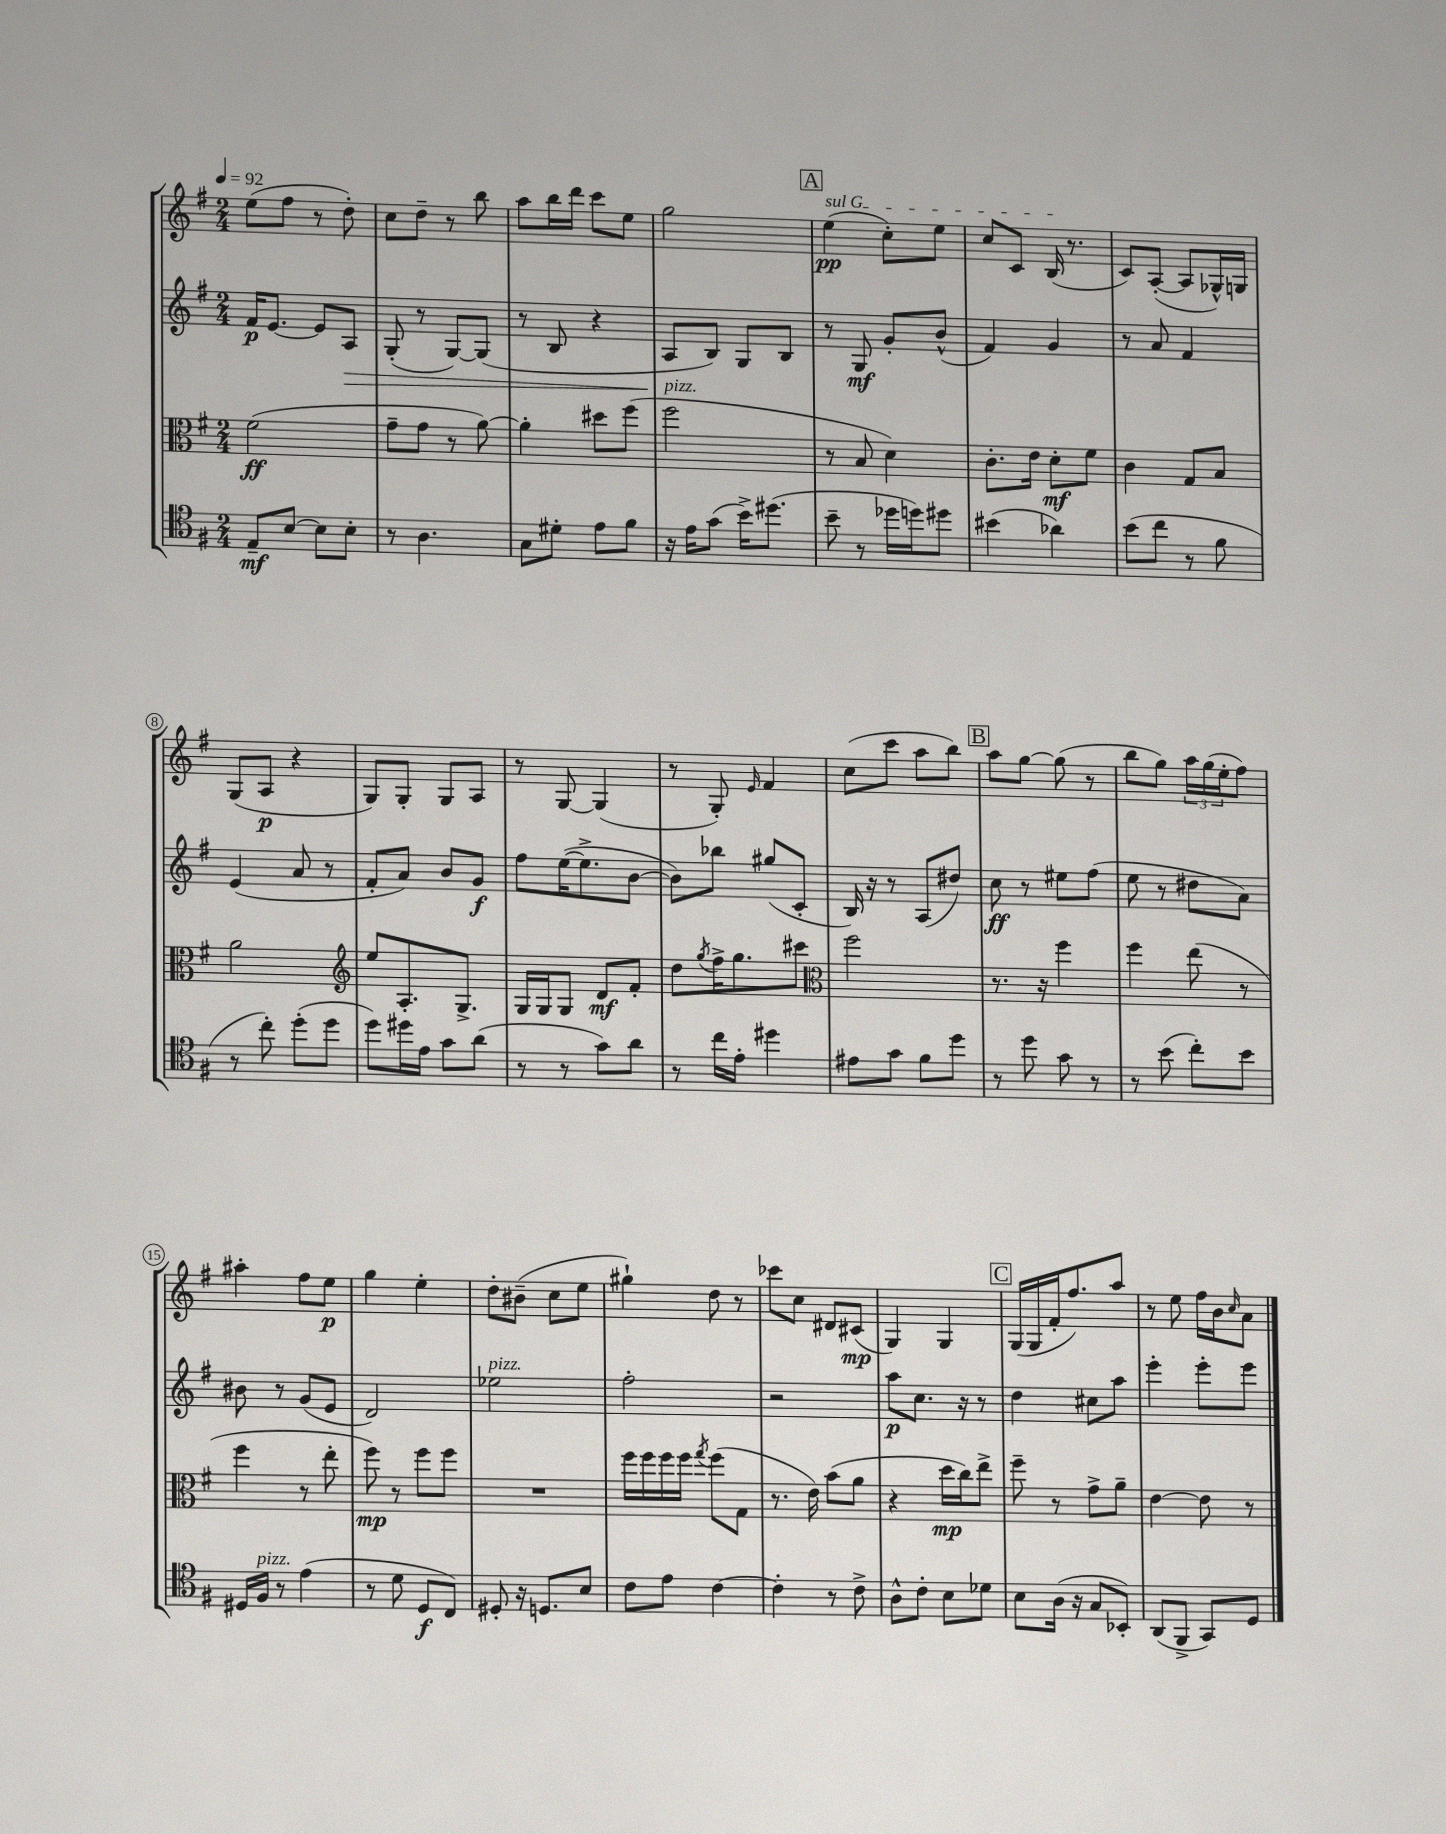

**kern	**dynam	**kern	**dynam	**kern	**dynam	**kern	**dynam
*part4	*part4	*part3	*part3	*part2	*part2	*part1	*part1
*staff4	*staff4	*staff3	*staff3	*staff2	*staff2	*staff1	*staff1
*clefC4	*	*clefC3	*	*clefG2	*	*clefG2	*
*k[f#]	*	*k[f#]	*	*k[f#]	*	*k[f#]	*
*M2/4	*	*M2/4	*	*M2/4	*	*M2/4	*
*MM92	*	*MM92	*	*MM92	*	*MM92	*
=1	=1	=1	=1	=1	=1	=1	=1
8E~/L	mf	(2f#\	ff	16f#/KL	p	(8ee\L	.
.	.	.	.	[8.e/J	.	.	.
[8B/J	.	.	.	.	.	8ff#\J	.
8B\L]	.	.	.	8e/L]	.	8r	.
!	!	!	!	!	!LO:HP:b	!	!
8B'\J	.	.	.	8A/J	>	8dd'\)	.
=2	=2	=2	=2	=2	=2	=2	=2
8r	.	8g~\L	.	(8G'/	.	8cc\L	.
4.A\	.	8g\J	.	8r	.	8dd~\J	.
.	.	8r	.	[8G/L)	.	8r	.
.	.	[8a\)	.	(8G/J]	.	8bb\	.
=3	=3	=3	=3	=3	=3	=3	=3
8G\L	.	4a'\]	.	8r	.	8aa\L	.
8d#X'\J	.	.	.	8B/	.	16bb\L	.
.	.	.	.	.	.	16ddd\JJ	.
8e\L	.	8dd#X\L	.	4r	.	8ccc\L	.
8f#\J	.	(8ff#\J	.	.	.	8ee\J	.
=4	=4	=4	=4	=4	=4	=4	=4
!	!	!LO:TX:a:i:t=pizz.	!	!	!	!	!
16r	.	2ff#\	.	8A/L	.	2gg\	.
16e\KL	.	.	.	.	.	.	.
(8g\J	.	.	.	8B/J)	]	.	.
16b^\KL)	.	.	.	8G/L	.	.	.
(8.dd#X\J	.	.	.	.	.	.	.
.	.	.	.	8B/J	.	.	.
!!LO:REH:place=s1:t=A
=5	=5	=5	=5	=5	=5	=5	=5
!	!	!	!	!	!	!LO:TX:a:i:t=sul G	!
8b~\	.	8r	.	8r	.	(4ee\	pp
8r	.	8B/	.	8G/	mf	.	.
16dd-X\LL	.	4d\)	.	8g'/L	.	8cc'\L)	.
16ddn\J)	.	.	.	.	.	.	.
8dd#X\J	.	.	.	(8b^^/J	.	8ee\J	.
=6	=6	=6	=6	=6	=6	=6	=6
(4b#X\	.	8.c'\L	.	4f#/)	.	8cc/L	.
.	.	.	.	.	.	8c/J	.
.	.	16e\Jk	.	.	.	.	.
4a-X\)	.	8d'\L	mf	4g/	.	(16B/	.
.	.	.	.	.	.	8.r	.
.	.	8f#\J	.	.	.	.	.
=7	=7	=7	=7	=7	=7	=7	=7
(8b\L	.	4c\	.	8r	.	8c/L)	.
8cc\J	.	.	.	8a/	.	([8A'/J	.
8r	.	8G/L	.	4f#/	.	8A/L]	.
8f#\	.	8B/J	.	.	.	16G-X^^/L)	.
.	.	.	.	.	.	16Gn/JJ	.
!!LO:LB:g=z
=8	=8	=8	=8	=8	=8	=8	=8
8r	.	2a\	.	(4e/	.	(8G/L	.
8cc'\)	.	.	.	.	.	8A/J	p
(8dd'\L	.	.	.	8a/	.	4r	.
8dd\J	.	.	.	8r	.	.	.
=9	=9	=9	=9	=9	=9	=9	=9
*	*	*clefG2	*	*	*	*	*
8dd\L)	.	8ee/L	.	8f#'/L	.	8G/L)	.
16dd#X\L	.	8.A'/	.	8a/J)	.	8G'/J	.
16e\JJ	.	.	.	.	.	.	.
8g\L	.	.	.	8b/L	.	8G/L	.
.	.	8.G^/J	.	.	.	.	.
(8a\J	.	.	.	8g/J	f	8A/J	.
=10	=10	=10	=10	=10	=10	=10	=10
8r	.	16G/LL	.	8ff#\L	.	8r	.
.	.	16G/J	.	.	.	.	.
8r	.	8G/J	.	([16ee\K	.	[8G/	.
.	.	.	.	8.ee^\]	.	.	.
8g\L)	.	8d/L	mf	.	.	(4G/]	.
8a\J	.	8f#'/J	.	[8b\J	.	.	.
=11	=11	=11	=11	=11	=11	=11	=11
8r	.	8dd\L	.	8b\L])	.	8r	.
.	.	8qgg/	.	.	.	.	.
16cc\LL	.	16ff#^\K	.	8bb-X\J	.	8G'/)	.
16e'\JJ	.	8.gg\	.	.	.	.	.
.	.	.	.	.	.	16qqe/	.
4dd#X\	.	.	.	(8gg#X/L	.	4f#/	.
.	.	8ccc#X\J	.	8c'/J	.	.	.
=12	=12	=12	=12	=12	=12	=12	=12
*	*	*clefC3	*	*	*	*	*
8e#X\L	.	2ff#\	.	16B/)	.	(8cc\L	.
.	.	.	.	16r	.	.	.
8g\J	.	.	.	8r	.	8ccc\J	.
8f#\L	.	.	.	(8A/L	.	8aa\L	.
8dd\J	.	.	.	8dd#X/J)	.	8bb\J)	.
!!LO:REH:place=s1:t=B
=13	=13	=13	=13	=13	=13	=13	=13
8r	.	8.r	.	8cc\	ff	8aa\L	.
8dd\	.	.	.	8r	.	[8gg\J	.
.	.	16r	.	.	.	.	.
8g\	.	4ff#\	.	8ee#X\L	.	(8gg\]	.
8r	.	.	.	(8ff#\J	.	8r	.
=14	=14	=14	=14	=14	=14	=14	=14
8r	.	4ff#\	.	8ee\	.	8bb\L	.
(8b\	.	.	.	8r	.	8gg\J)	.
8cc'\L)	.	(8ee\	.	8dd#X\L	.	24aa\LL	.
.	.	.	.	.	.	(24gg\	.
.	.	.	.	.	.	24ee'\J	.
8b\J	.	8r	.	8a\J)	.	8ff#\J)	.
!!LO:LB:g=z
=15	=15	=15	=15	=15	=15	=15	=15
16D#X/LL	.	4ff#\	.	8b#X\	.	4aa#X'\	.
!LO:TX:a:i:t=pizz.	!	!	!	!	!	!	!
16F#/JJ	.	.	.	.	.	.	.
8r	.	.	.	8r	.	.	.
(4e\	.	8r	.	(8g/L	.	8ff#\L	.
.	.	8ee'\	.	8e/J	.	8ee\J	p
=16	=16	=16	=16	=16	=16	=16	=16
8r	.	8ff#\)	mp	2d/)	.	4gg\	.
8d\	.	8r	.	.	.	.	.
8D/L	f	8ff#\L	.	.	.	4ee'\	.
8C/J)	.	8ff#\J	.	.	.	.	.
=17	=17	=17	=17	=17	=17	=17	=17
!	!	!	!	!LO:TX:a:i:t=pizz.	!	!	!
8D#X'/	.	2r	.	2ee-X\	.	8dd'\L	.
16r	.	.	.	.	.	(8b#X~\J	.
8.Dn/L	.	.	.	.	.	.	.
.	.	.	.	.	.	8cc\L	.
8B/J	.	.	.	.	.	8ee\J	.
=18	=18	=18	=18	=18	=18	=18	=18
8c\L	.	16ff#\LL	.	2ff#'\	.	4gg#X`\)	.
.	.	16ff#\	.	.	.	.	.
8e\J	.	16ff#\	.	.	.	.	.
.	.	16ff#\JJ	.	.	.	.	.
.	.	8qgg/	.	.	.	.	.
[4c\	.	(8ff#\L	.	.	.	8dd\	.
.	.	8G\J	.	.	.	8r	.
=19	=19	=19	=19	=19	=19	=19	=19
4c'\]	.	8.r	.	2r	.	8ccc-X\L	.
.	.	.	.	.	.	8cc\J	.
.	.	16e\)	.	.	.	.	.
8r	.	(8b\L	.	.	.	8d#X/L	.
8c^\	.	8a\J	.	.	.	(8c#X/J	mp
=20	=20	=20	=20	=20	=20	=20	=20
8A^^\L	.	4r	.	8aa\L	p	4G/)	.
8c'\J	.	.	.	8.cc\J	.	.	.
8B\L	.	16dd\LL	mp	.	.	4G/	.
.	.	16cc\J)	.	16r	.	.	.
8d-X\J	.	8ee^\J	.	8r	.	.	.
!!LO:REH:place=s1:t=C
=21	=21	=21	=21	=21	=21	=21	=21
8B\L	.	8ff#~\	.	4dd\	.	(16G/LL	.
.	.	.	.	.	.	16G/	.
(16A\Jk	.	8r	.	.	.	16f#'/J	.
16r	.	.	.	.	.	8.ff#/)	.
8G/L	.	8g^\L	.	8cc#X\L	.	.	.
8BB-X'/J)	.	8a~\J	.	8aa\J	.	8aa/J	.
=22	=22	=22	=22	=22	=22	=22	=22
(8AA/L	.	[4e\	.	4eee'\	.	8r	.
8FF#^/J	.	.	.	.	.	8ee\	.
8GG/L)	.	8e\]	.	8eee'\L	.	16ff#\LL	.
.	.	.	.	.	.	16b\J	.
.	.	.	.	.	.	16qqcc/	.
8D/J	.	8r	.	8eee\J	.	8a\J	.
==	==	==	==	==	==	==	==
*-	*-	*-	*-	*-	*-	*-	*-
